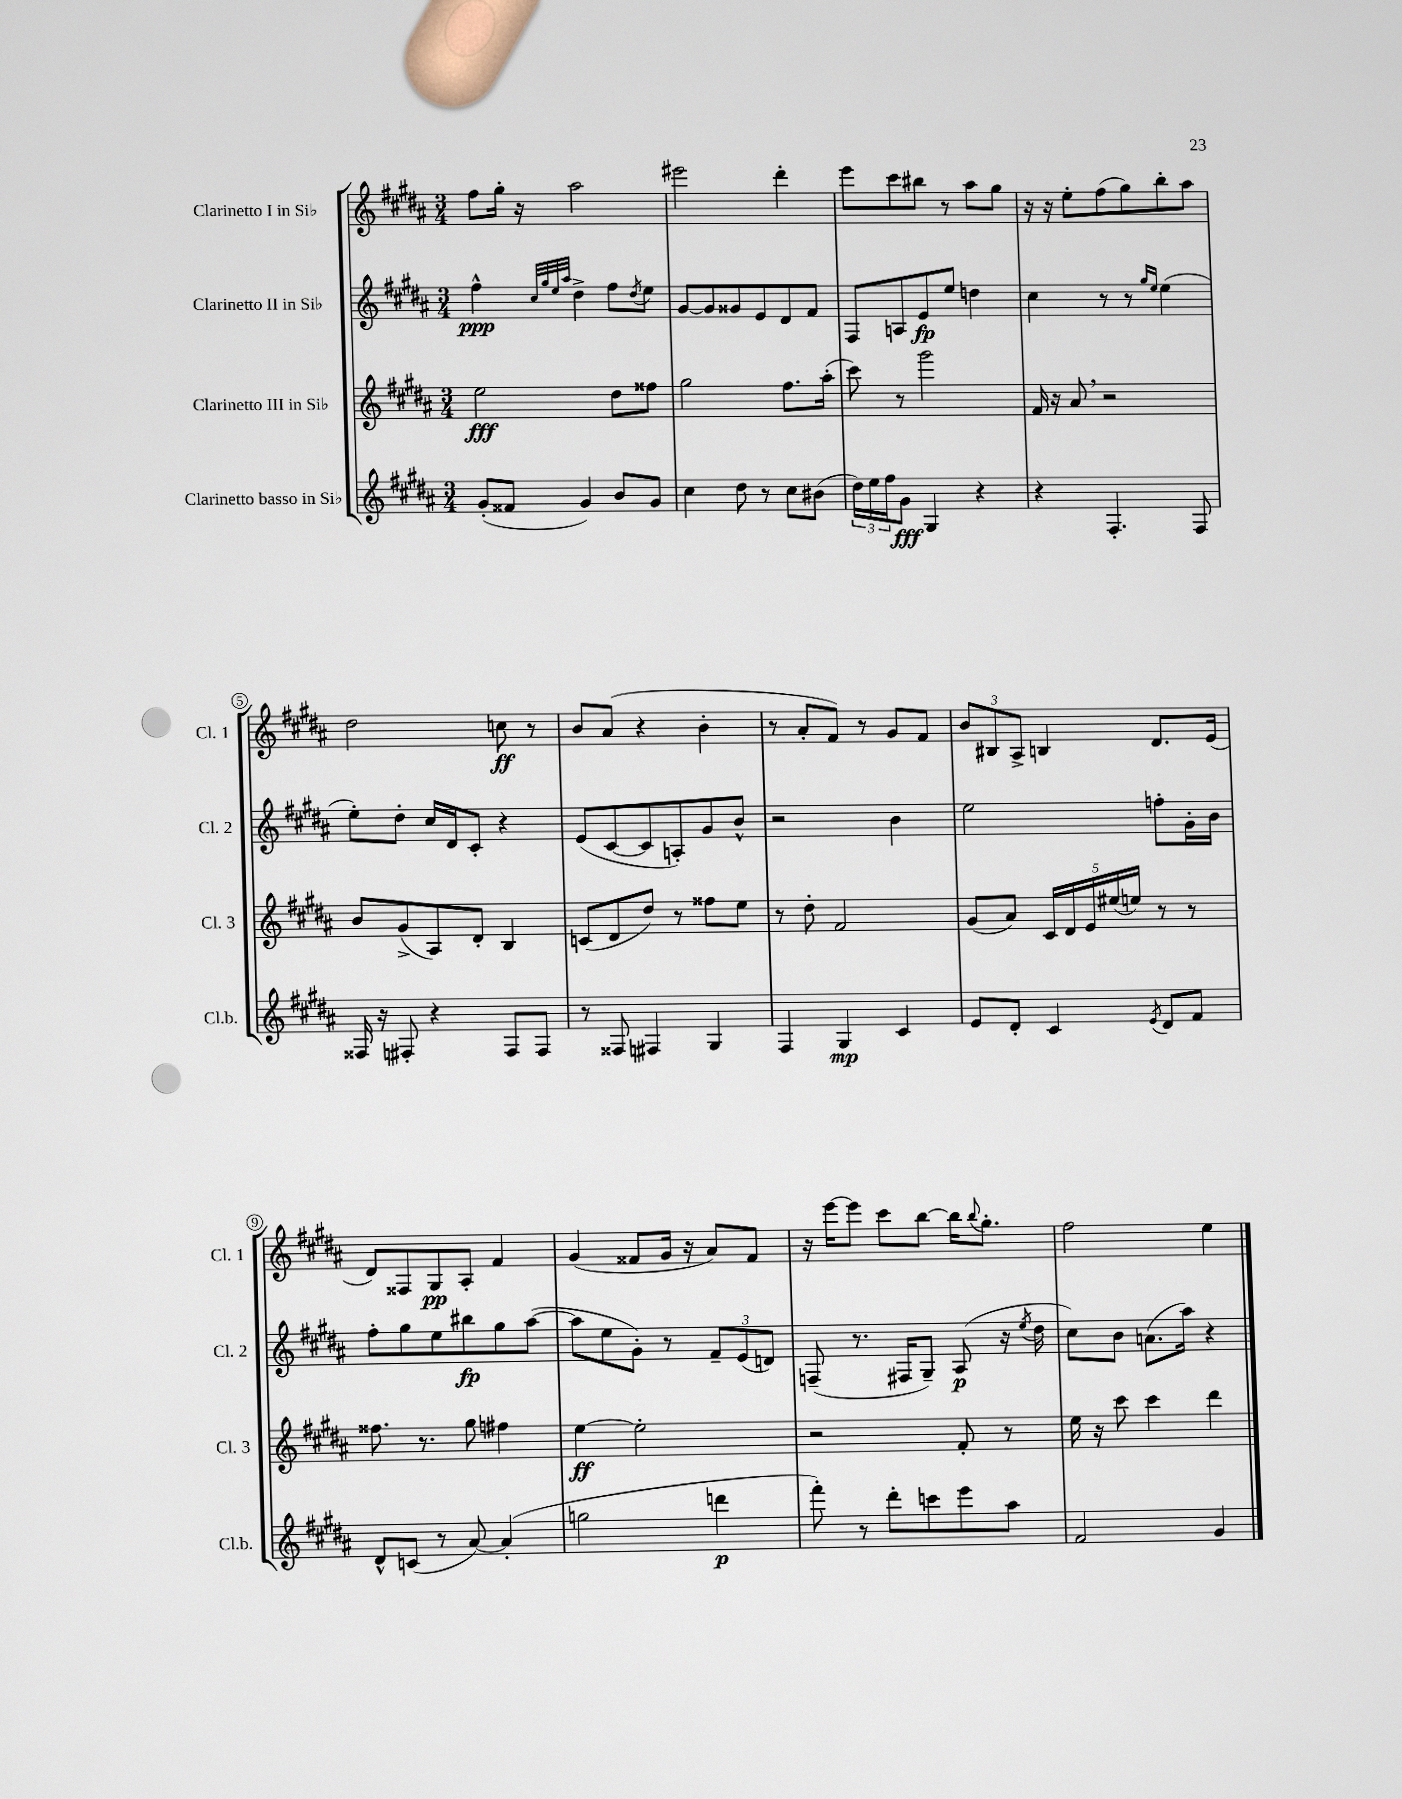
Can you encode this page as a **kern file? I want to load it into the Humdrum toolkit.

**kern	**kern	**kern	**kern
*staff4	*staff3	*staff2	*staff1
*clefG2	*clefG2	*clefG2	*clefG2
*k[f#c#g#d#a#]	*k[f#c#g#d#a#]	*k[f#c#g#d#a#]	*k[f#c#g#d#a#]
*M3/4	*M3/4	*M3/4	*M3/4
(8g#'	2ee	4ff#^^	8ff#
8f##	.	.	16gg#'
.	.	.	16r
.	.	32qqcc#	.
.	.	32qqgg#	.
.	.	32qqee	.
.	.	32qqaa#	.
4g#)	.	4dd#^	2aa#
8b	8dd#	8ff#	.
.	.	8qdd#	.
8g#	8ff##	8ee	.
=	=	=	=
4cc#	2gg#	[8g#	2eee#
.	.	8g#]	.
8dd#	.	8g##	.
8r	.	8e	.
8cc#	8.ff#	8d#	4ddd#'
(8b#	.	8f#	.
.	(16aa#'	.	.
=	=	=	=
24dd#)	8ccc#)	8F#	8eee
24ee	.	.	.
24ff#	.	.	.
8g#	8r	8A	8ccc#
4G#	2ggg#	8e	8bb#
.	.	8ee	8r
4r	.	4dd	8aa#
.	.	.	8gg#
=	=	=	=
4r	16f#	4cc#	16r
.	16r	.	16r
.	8a#	.	8ee'
4.F#'	2r	8r	(8ff#
.	.	8r	8gg#)
.	.	16qqgg#	.
.	.	16qqee	.
.	.	(4ee	8bb'
8F#	.	.	8aa#
=	=	=	=
16F##	8b	8ee')	2dd#
16r	.	.	.
8F#'	(8g#^	8dd#'	.
4r	8A#)	16cc#	.
.	.	16d#	.
.	8d#'	8c#'	.
8F#	4B	4r	8cc
8F#	.	.	8r
=	=	=	=
8r	(8c	(8e	8b
8F##	8d#	[8c#	(8a#
4F#	8dd#)	8c#]	4r
.	8r	8A')	.
4G#	8ff##	8g#	4b'
.	8ee	8b^^	.
=	=	=	=
4F#	8r	2r	8r
.	8dd#'	.	8a#'
4G#	2f#	.	8f#)
.	.	.	8r
4c#	.	4b	8g#
.	.	.	8f#
=	=	=	=
8e	(8g#	2ee	12b
.	.	.	12B#
8d#'	8a#)	.	.
.	.	.	12A#^
4c#	20c#	.	4B
.	20d#	.	.
.	20e	.	.
.	(20ee#	.	.
.	20ee)	.	.
8qe	.	.	.
8d#	8r	8ff'	8.d#
8f#	8r	16g#'	.
.	.	16b	(16e
=	=	=	=
8d#^^	8.ff##	8ff#'	8d#)
(8c	.	8gg#	8F##
.	8.r	.	.
8r	.	8ee	8G#
[8a#)	8gg#	8bb#	8A#'
(4a#']	4ff#	8gg#	4f#
.	.	([8aa#	.
=	=	=	=
2gg	[4ee	8aa#]	(4g#
.	.	8ee	.
.	2ee']	8g#')	8f##
.	.	8r	16g#
.	.	.	16r
4ddd	.	12f#~	8a#)
.	.	(12e	.
.	.	.	8f##
.	.	12d)	.
=	=	=	=
8fff#')	2r	(8F~	16r
.	.	.	[16eee
8r	.	8.r	8eee]
8ddd#'	.	.	8ccc#
.	.	16F#	.
8ccc	.	8G#~)	[8bb
8eee	8f#'	(8A#	16bb]
.	.	.	8qqbb
.	.	.	8.gg#'
8aa#	8r	16r	.
.	.	8qee	.
.	.	16dd#	.
=	=	=	=
2f#	16ee	8cc#)	2ff#
.	16r	.	.
.	8ccc#	8b	.
.	4ccc#	(8.a	.
.	.	16aa#)	.
4g#	4ddd#	4r	4ee
==	==	==	==
*-	*-	*-	*-
